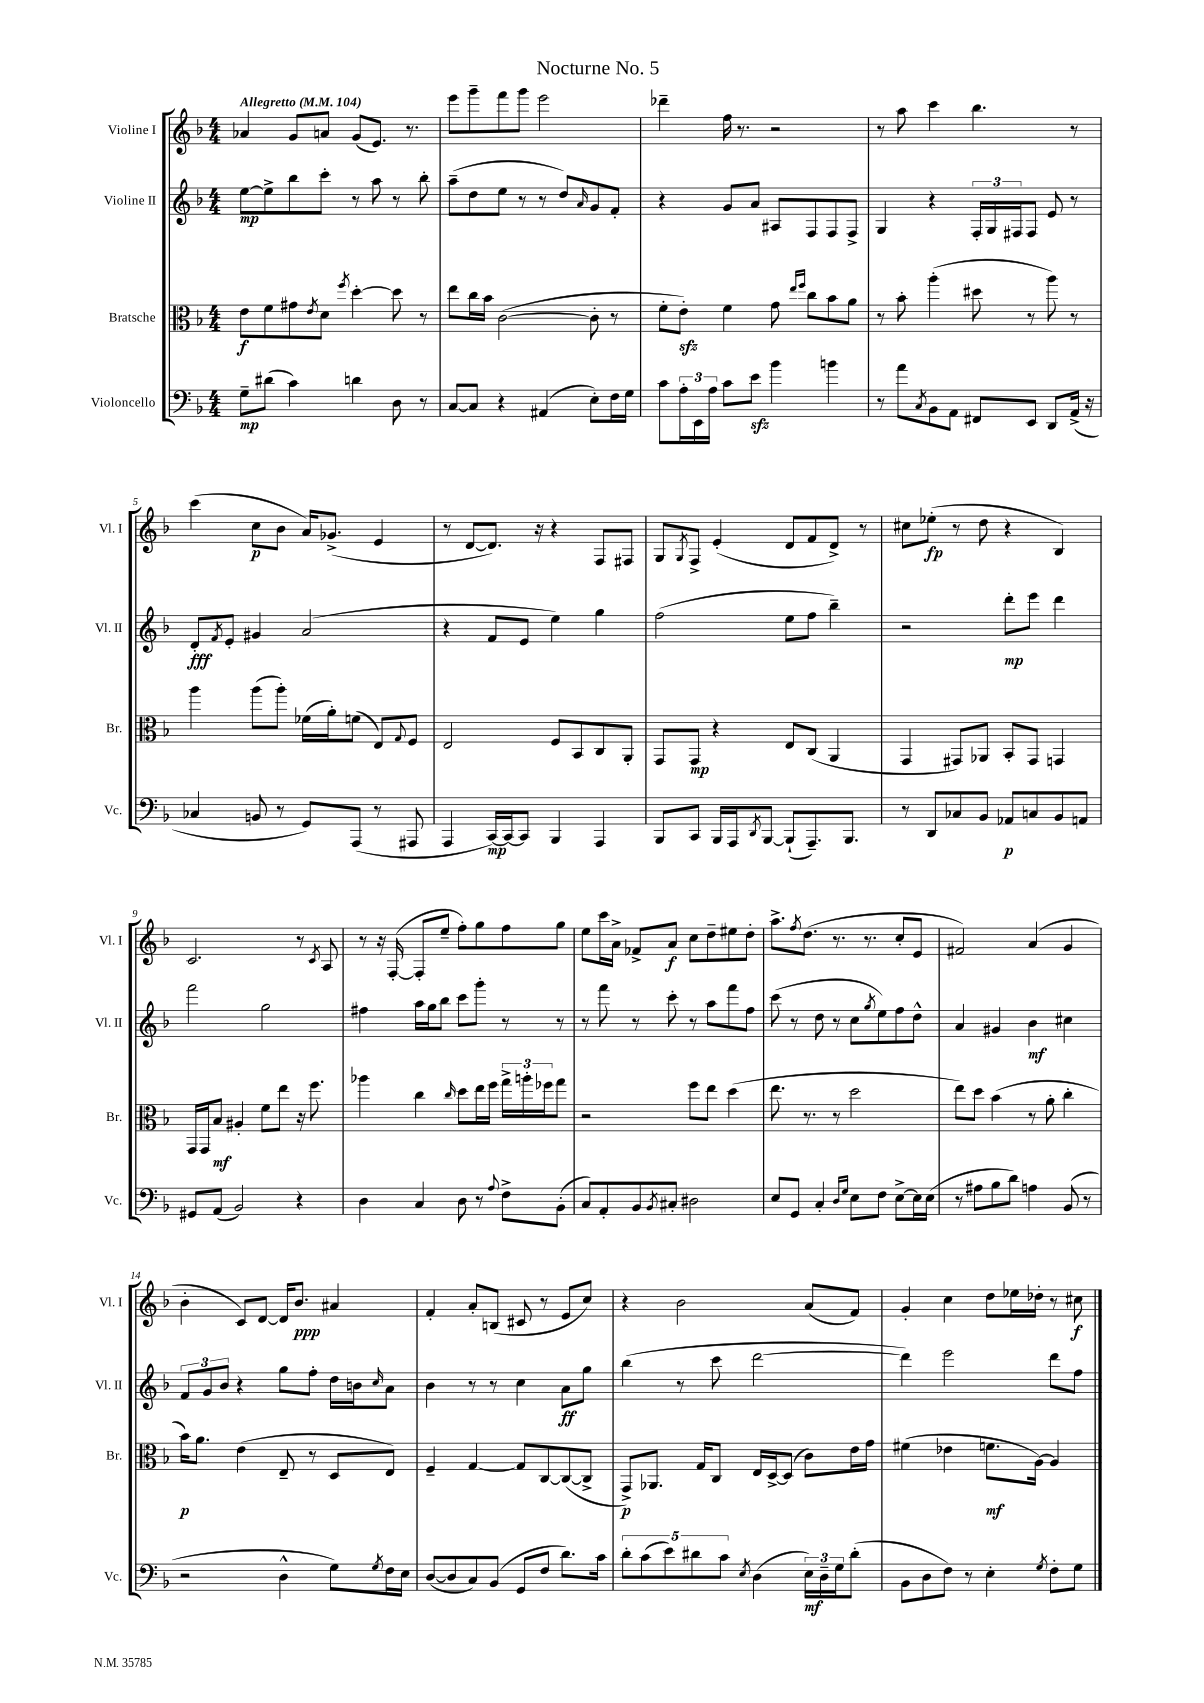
\header { title = "Nocturne No. 5" }
<<
\new StaffGroup <<
\new Staff = "s0" \with { instrumentName = "Violine I" shortInstrumentName = "Vl. I" } {
    \clef treble \key f \major \numericTimeSignature \time 4/4 \tempo "Allegretto" 4 = 104
    aes'4 g'8 a'8 g'8( e'8.) r8. |
    e'''8 g'''8-- f'''8 g'''8 e'''2 |
    des'''4-- f''16 r8. r2 |
    r8 a''8 c'''4 bes''4. r8 |
    c'''4( c''8\p bes'8 a'16) ges'8.->( e'4 |
    r8 d'8~ d'8.) r16 r4 f8 fis8 |
    g8 \acciaccatura { g8 } f8-> e'4-.( d'8 f'8 d'8->) r8 |
    cis''8 ees''8-.\fp( r8 d''8 r4 bes4) |
    c'2. r8 \acciaccatura { c'8 } a8 |
    r8 r16 f16~-.( f8-. e''8-- f''8-.) g''8 f''8 g''8 |
    e''8 c'''16 a'16-> fes'8-> a'8\f c''8 d''8-- eis''8 d''8-. |
    a''8.-> \acciaccatura { f''8 } d''8.( r8. r8. c''8-. e'8 |
    fis'2) a'4( g'4 |
    bes'4-. c'8) d'8~ d'16 bes'8.\ppp ais'4 |
    f'4-. a'8-. b8( cis'8 r8 e'8 c''8) |
    r4 bes'2 a'8( f'8) |
    g'4-. c''4 d''8 ees''16 des''16-. r8 cis''8\f \bar "|." |
}
\new Staff = "s1" \with { instrumentName = "Violine II" shortInstrumentName = "Vl. II" } {
    \clef treble \key f \major \numericTimeSignature \time 4/4
    e''8~\mp e''8-> bes''8 c'''8-. r8 a''8 r8 bes''8-. |
    a''8--( d''8 e''8 r8 r8 d''8) \grace { a'16 } g'8 f'8-. |
    r4 g'8 a'8 ais8 f8 f8 f8-> |
    g4 r4 \tuplet 3/2 { f16-. g16 fis16 } fis8 e'8 r8 |
    d'8-.\fff \acciaccatura { f'8 } e'8-. gis'4 a'2( |
    r4 f'8 e'8 e''4) g''4 |
    f''2( e''8 f''8 bes''4--) |
    r2 d'''8-.\mp e'''8 d'''4 |
    f'''2 g''2 |
    fis''4 a''16 g''16 bes''8 c'''8 g'''8-. r8 r8 |
    r8 f'''8 r8 c'''8-. r8 a''8 f'''8 f''8 |
    c'''8( r8 d''8 r8 c''8 \acciaccatura { g''8 } e''8) f''8 d''8-^ |
    a'4 gis'4 bes'4\mf cis''4 |
    \tuplet 3/2 { f'8 g'8 bes'8 } r4 g''8 f''8-. d''16 b'16 \grace { c''16 } a'8 |
    bes'4 r8 r8 c''4 a'8\ff g''8 |
    bes''4( r8 c'''8 d'''2~ |
    d'''4) e'''2 d'''8 f''8 \bar "|." |
}
\new Staff = "s2" \with { instrumentName = "Bratsche" shortInstrumentName = "Br." } {
    \clef alto \key f \major \numericTimeSignature \time 4/4
    e'8\f f'8 gis'8 \acciaccatura { e'8 } d'8 \acciaccatura { f''8 } d''4~-. d''8 r8 |
    e''8 c''16 bes'16 c'2~( c'8-. r8 |
    f'8-. e'8-.\sfz) f'4 g'8 \grace { e''16 f''16 } c''8 bes'8 a'8 |
    r8 bes'8-. a''4-.( dis''8 r8 a''8) r8 |
    a''4 a''8( a''8-.) fes'16( a'16-.) f'8( e8) \appoggiatura { g8 } f8 |
    e2 f8 bes,8 c8 a,8-. |
    g,8 g,8\mp r4 e8 c8( a,4 |
    g,4 gis,8) aes,8 bes,8-. gis,8 g,4 |
    g,16 g,16 bes8\mf ais4-. f'8 e''8 r16 f''8. |
    aes''4 c''4 \grace { c''16 } d''8 e''16 f''16 \tuplet 3/2 { g''16-> a''16-. fes''16 } g''8 |
    r2 f''8 e''8 d''4( |
    e''8. r8. r8 d''2 |
    e''8) d''8 bes'4( r8 a'8-. c''4-. |
    bes'16\p) a'8. e'4( e8-- r8 d8 e8) |
    f4-- g4~ g8 c8~ c8~( c8-> |
    g,8->\p) aes,8. g16 c8 e16 d16~-> d8( c'8) e'16 g'16 |
    fis'4( ees'4 f'8.\mf a16~) a4 \bar "|." |
}
\new Staff = "s3" \with { instrumentName = "Violoncello" shortInstrumentName = "Vc." } {
    \clef bass \key f \major \numericTimeSignature \time 4/4
    g8--\mp dis'8( c'4) d'4 d8 r8 |
    c8~ c8 r4 ais,4( e8-.) f16 g16 |
    c'8 \tuplet 3/2 { a16-. e,16 a16 } c'8 e'8\sfz bes'4 b'4 |
    r8 a'8 \acciaccatura { c8 } bes,8 a,8 fis,8 e,8 d,8 a,16->( r16 |
    ces4 b,8 r8 g,8) a,,8( r8 ais,,8 |
    a,,4 c,16~\mp) c,16~ c,8 bes,,4 a,,4 |
    bes,,8 c,8 bes,,16 a,,16 \acciaccatura { d,8 } bes,,8~ bes,,8-!( a,,8.--) bes,,8. |
    r8 d,8 ces8 bes,8 aes,8\p c8 bes,8 a,8 |
    gis,8 a,8( bes,2) r4 |
    d4 c4 d8 r8 \appoggiatura { a8 } f8-> bes,8-.( |
    c8) a,8-. bes,8 \acciaccatura { bes,8 } cis8-. dis2 |
    e8 g,8 c4-. \grace { d16 g16 } e8 f8 e8~-> e16 e16( |
    r8 ais8 bes8 d'8) a4 bes,8( r8 |
    r2 d4-^ g8) \acciaccatura { g8 } f16 e16 |
    d8~( d8 c8) bes,8( g,8 f8 d'8.) c'16 |
    \tuplet 5/4 { d'8-. c'8( e'8) dis'8 c'8 } \acciaccatura { e8 } d4( \tuplet 3/2 { e16\mf) d16-- g16 } dis'8-.( |
    bes,8 d8 f8) r8 e4-. \acciaccatura { g8 } f8-. g8 \bar "|." |
}
>>
>>
